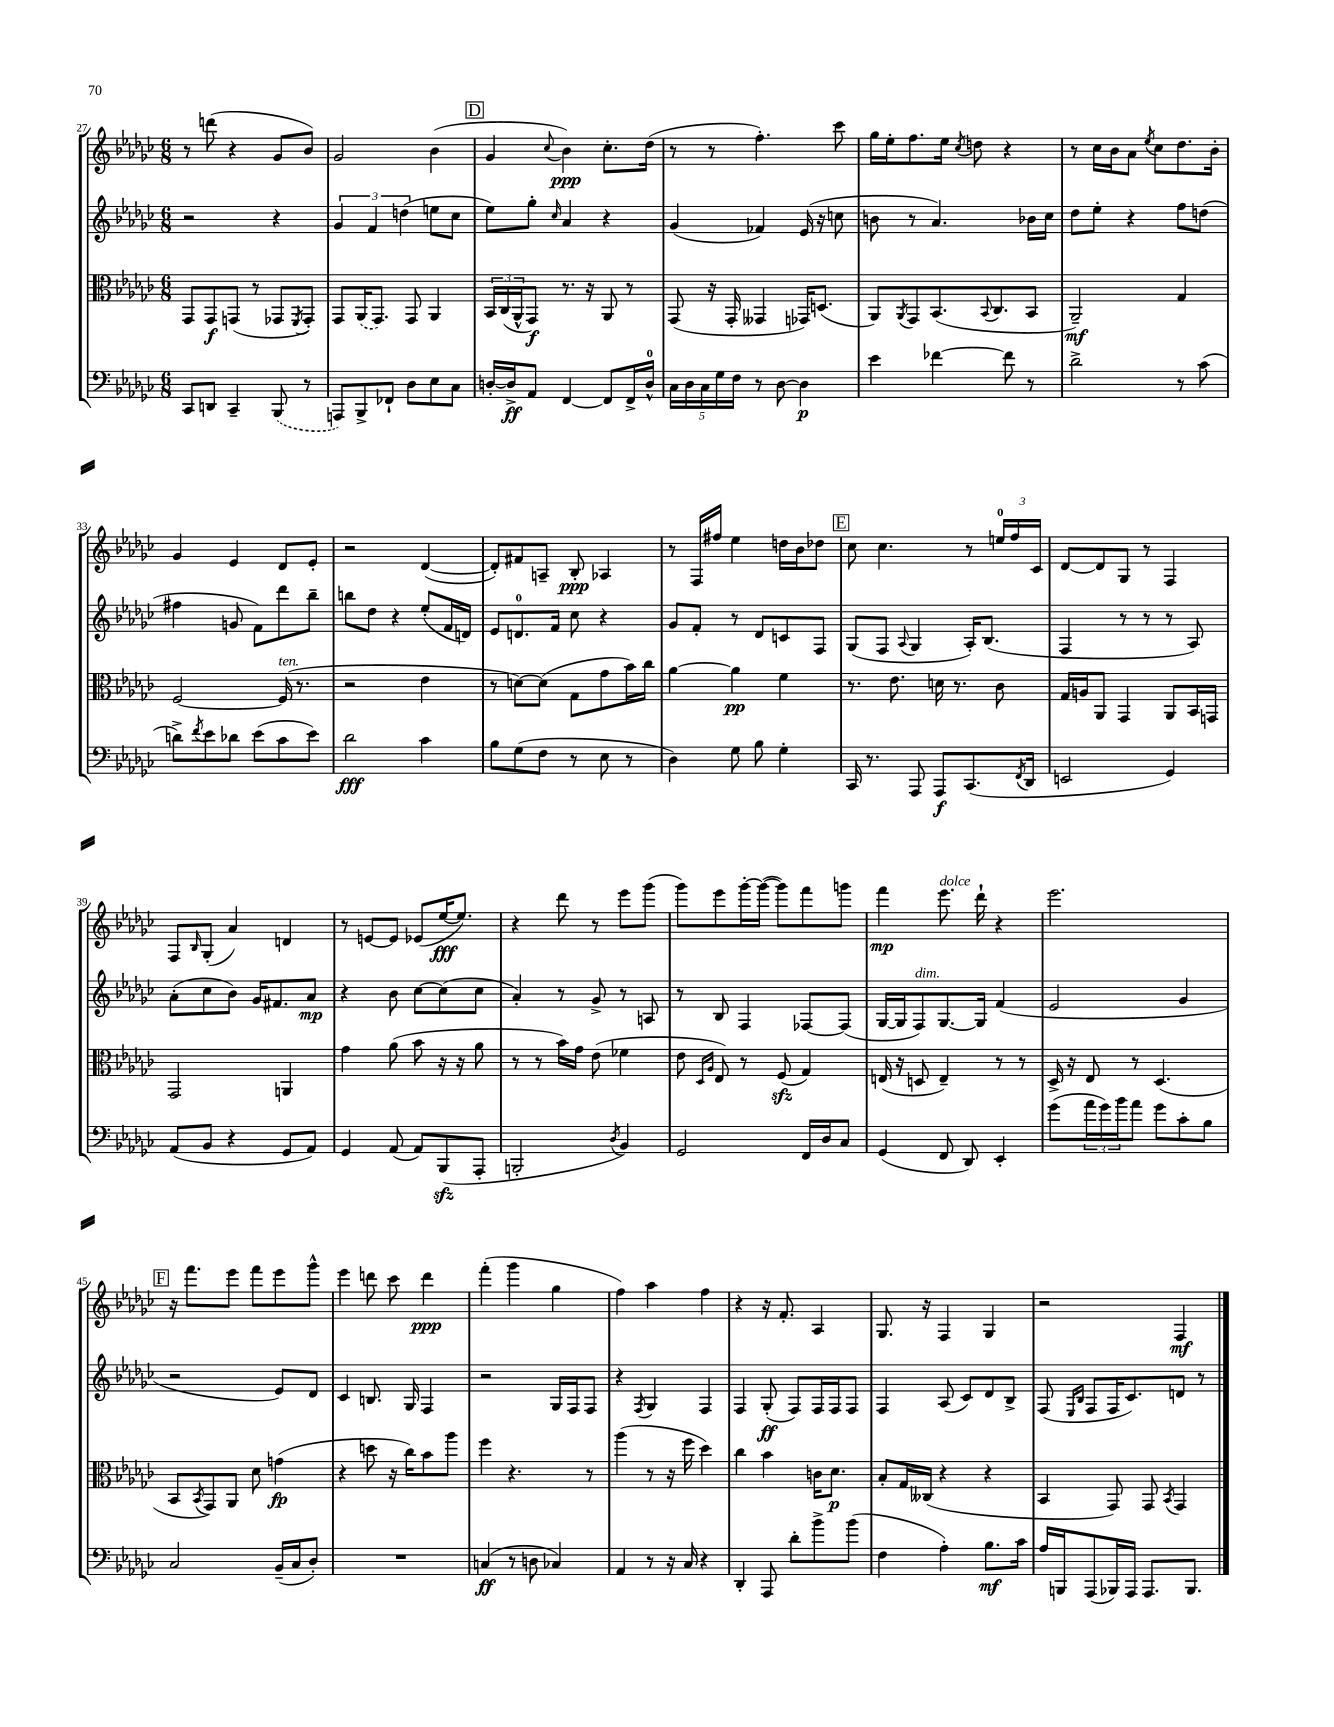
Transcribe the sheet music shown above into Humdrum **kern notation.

**kern	**kern	**kern	**kern
*staff4	*staff3	*staff2	*staff1
*clefF4	*clefC3	*clefG2	*clefG2
*k[b-e-a-d-g-c-]	*k[b-e-a-d-g-c-]	*k[b-e-a-d-g-c-]	*k[b-e-a-d-g-c-]
*M6/8	*M6/8	*M6/8	*M6/8
8CC-/L	8GG-/L	2r	8r
8DD/J	8GG-/	.	(8ddd\
4CC-~/	(8GG/J	.	4r
.	8r	.	.
(8BBB-/	8GG-/L	4r	8g-/L
.	8qFF/	.	.
8r	8GG-'/J)	.	8b-/J)
=	=	=	=
8AAA/L)	8GG-/L	6g-/	2g-/
8BBB-^/	(16AA-/K	.	.
.	.	6f/	.
.	8.GG-/J)	.	.
8FF-`/J	.	.	.
.	.	(6dd\	.
8D-\L	8GG-/	.	.
8E-\	4AA-/	8ee\L	(4b-\
8C-\J	.	8cc-\J	.
=	=	=	=
[16D'/LL	24BB-/LL	8ee-\L)	4g-/
.	(24C-/	.	.
16D^/]J	.	.	.
.	24AA-^^/J	.	.
8AA-/J	8GG-/J)	8gg-'\J	.
.	.	16qqcc-/	8qqcc-/
[4FF/	8.r	4a-/	4b-\)
.	16r	.	.
8FF/]L	8AA-/	4r	8.cc-'\L
16FF^/L	8r	.	.
16D^^/JJ	.	.	(16dd-\Jk
=	=	=	=
20C-\LL	(8GG-/	(4g-/	8r
20D-\	.	.	.
20C-\	.	.	.
.	16r	.	8r
20G-\	.	.	.
.	16GG-'/	.	.
20F\JJ	.	.	.
8r	4GG--/	4f-/)	4.ff'\)
[8D-\	.	.	.
4D-\]	16GG-/LK)	(16e-/	.
.	(8.D/J	16r	.
.	.	8cc\	8ccc-\
=	=	=	=
4e-\	8AA-/L)	8b\	16gg-\LL
.	.	.	16ee-'\J
.	8qAA-/	.	.
.	8GG-/	8r	8.ff\
[4f-\	(8.BB-/	4.a-/)	.
.	.	.	16ee-\Jk
.	.	.	8qcc-/
.	.	.	8dd\
.	8qqBB-/	.	.
.	8.C-/	.	.
8f-\]	.	.	4r
8r	8BB-/J	16b-\LL	.
.	.	16cc-\JJ	.
=	=	=	=
2d-^\	2AA-~/)	8dd-\L	8r
.	.	8ee-'\J	16cc-\LL
.	.	.	16b-\J
.	.	4r	8a-\J
.	.	.	8qee-/
.	.	.	8cc-\L
8r	4G-/	8ff\L	8.dd-\
(8c-\	.	(8dd\J	.
.	.	.	16b-'\Jk
=	=	=	=
8d^\L)	[2F/	4ff#\	4g-/
8qf/	.	.	.
8e-\	.	.	.
8d-\J	.	8g/	4e-/
(8e-\L	.	8f\L)	.
8c-\	(16F/]	8ddd-\	8d-/L
.	8.r	.	.
8e-\J)	.	8bb-~\J	8e-'/J
=	=	=	=
2d-\	2r	8bb\L	2r
.	.	8dd-\J	.
.	.	4r	.
4c-\	4e-\	(8ee-'/L	([4d-/
.	.	16f/L	.
.	.	16d/JJ)	.
=	=	=	=
8B-\L	8r	8e-/L	8d-'/]L)
(8G-\	[8d\L)	8.d/	8f#/
8F\J	(8d\]J	.	8A~/J
.	.	16f/Jk	.
8r	8G-\L	8cc-\	8B-'/
8E-\	8g-\	4r	4A-/
8r	16b-\L)	.	.
.	16cc-\JJ	.	.
=	=	=	=
4D-\)	[4a-\	8g-/L	8r
.	.	8f'/J	16F/LL
.	.	.	16ff#/JJ
8G-\	4a-\]	8r	4ee-\
8B-\	.	8d-/L	.
4G-'\	4f\	8c/	16dd\LL
.	.	.	16b-\J
.	.	8F/J	8dd-\J
=	=	=	=
16CC-/	8.r	(8G-/L	8cc-\
8.r	.	.	.
.	.	8F/J	4.cc-\
.	8.e-\	.	.
.	.	8qqA-/	.
8AAA-/	.	4G-/	.
8AAA-/L	16d\	.	.
.	8.r	.	.
(8.CC-/	.	16A-'/LK)	8r
.	.	(8.B-/J	.
.	8c-\	.	24ee/LL
.	.	.	24ff/
8qFF/	.	.	.
16DD-/Jk	.	.	.
.	.	.	24c-/JJ
=	=	=	=
2EE/	16G-/LL	4F/	[8d-/L
.	16A/J	.	.
.	8AA-/J	.	8d-/]
.	4GG-/	8r	8G-/J
.	.	8r	8r
4GG-/)	8AA-/L	8r	4F/
.	16BB-/L	8A-/)	.
.	16GG/JJ	.	.
=	=	=	=
(8AA-/L	2GG-/	(8a-'\L	8F/L
.	.	.	16qqB-/
8BB-/J	.	8cc-\	(8G-'/J
4r	.	8b-\J)	4a-/)
.	.	16g-/LK	.
.	.	8.f#/	.
8GG-/L	4AA/	.	4d/
8AA-/J)	.	8a-/J	.
=	=	=	=
4GG-/	4g-\	4r	8r
.	.	.	[8e/L
(8AA-/	(8a-\	8b-\	8e/]J
8AA-/L)	8b-\	[8cc-\L	(8e-/L
(8BBB-/	16r	(8cc-\]	[16ee-/K
.	16r	.	8.ee-/]J)
8AAA-'/J	8a-\	8cc-\J	.
=	=	=	=
2BBB'/	8r	4a-'/)	4r
.	8r	.	.
.	16b-\LL)	8r	8ddd-\
.	16g-\JJ	.	.
.	(8e-\	8g-^/	8r
8qD-/	.	.	.
4BB-/)	4f-\	8r	8eee-\L
.	.	8A/	(8ggg-\J
=	=	=	=
2GG-/	8e-\	8r	8ggg-\L)
.	16qqD-/LL	.	.
.	16qqA-/JJ	.	.
.	8E-/)	8B-/	8eee-\
.	8r	4F/	[16ggg-'\L
.	.	.	(16ggg-\_JJ
.	(8F/	.	8ggg-\]L)
16FF/LL	4G-/)	[8F-/L	8fff\
16D-/J	.	.	.
8C-/J	.	(8F-/]J	8ggg\J
=	=	=	=
(4GG-/	(16E/	[16G-/LL	4fff\
.	16r	16G-/]J	.
.	8D/	8F/)	.
8FF/	4E~/)	[8.G-/	8.eee-\
8DD-/)	.	.	.
.	.	16G-/]Jk	16ddd-`\
4EE-'/	8r	(4f/	4r
.	8r	.	.
=	=	=	=
(8g-\L	16D-^/	2e-/	2.eee-\
.	16r	.	.
24a-\L	8E-/	.	.
24g-\)	.	.	.
24b-\J	.	.	.
8a-\J	8r	.	.
8g-\L	(4.D-/	.	.
8c-'\	.	4g-/	.
8B-\J	.	.	.
=	=	=	=
2C-/	8BB-/L	2r	16r
.	.	.	8.fff\L
.	8qBB-/	.	.
.	8GG-/)	.	.
.	8AA-/J	.	8eee-\J
.	8d-\	.	8fff\L
(16BB-~/LL	(4g\	8e-/L)	8eee-\
16C-/J	.	.	.
8D-'/J)	.	8d-/J	8ggg-^^\J
=	=	=	=
2.r	4r	4c-/	4eee-\
.	8dd\	8.B/	8ddd\
.	16r	.	8ccc-\
.	16cc-\LK)	16G-/	.
.	8b-\	4F/	4ddd\
.	8aa-\J	.	.
=	=	=	=
(4C/	4ff\	2r	(4fff'\
8r	4.r	.	4ggg-\
8D\	.	.	.
4C-/)	.	16G-/LL	4gg-\
.	.	16F/J	.
.	8r	8F/J	.
=	=	=	=
4AA-/	(4aa-\	4r	4ff\)
.	.	8qF/	.
8r	8r	4G-/	4aa-\
16r	16r	.	.
16C-/	16ff\	.	.
4r	4dd-\)	4F/	4ff\
=	=	=	=
4DD-'/	4cc-\	4F/	4r
8AAA-/	4b-\	(8G-'/	16r
.	.	.	8.f'/
8d-'\L	.	8F/L)	.
8b-^\	16c\LK	16F/L	4A-/
.	8.d-\J	16F/J	.
(8b-\J	.	8F/J	.
=	=	=	=
4F\	8B-'/L	4F/	8.G-/
.	16G-/L	.	.
.	(16C--/JJ	.	16r
4A-'\)	4r	(8A-/	4F/
.	.	8c-/L)	.
8.B-\L	4r	8d-/	4G-/
.	.	8B-^/J	.
16c-\Jk	.	.	.
=	=	=	=
16A-/LL	4BB-/	(8F/	2r
16BBB/J	.	.	.
.	.	16qqE-/LL	.
.	.	16qqB-/JJ	.
(8AAA-/	.	8F/L	.
16BBB-/L)	8GG-/)	16F/K	.
16AAA-/JJ	.	8.c-/)	.
8.AAA-/L	8GG-/	.	.
.	8qBB-/	.	.
.	4GG-/	8d/J	4F/
8.BBB-/J	.	.	.
.	.	8r	.
==	==	==	==
*-	*-	*-	*-
